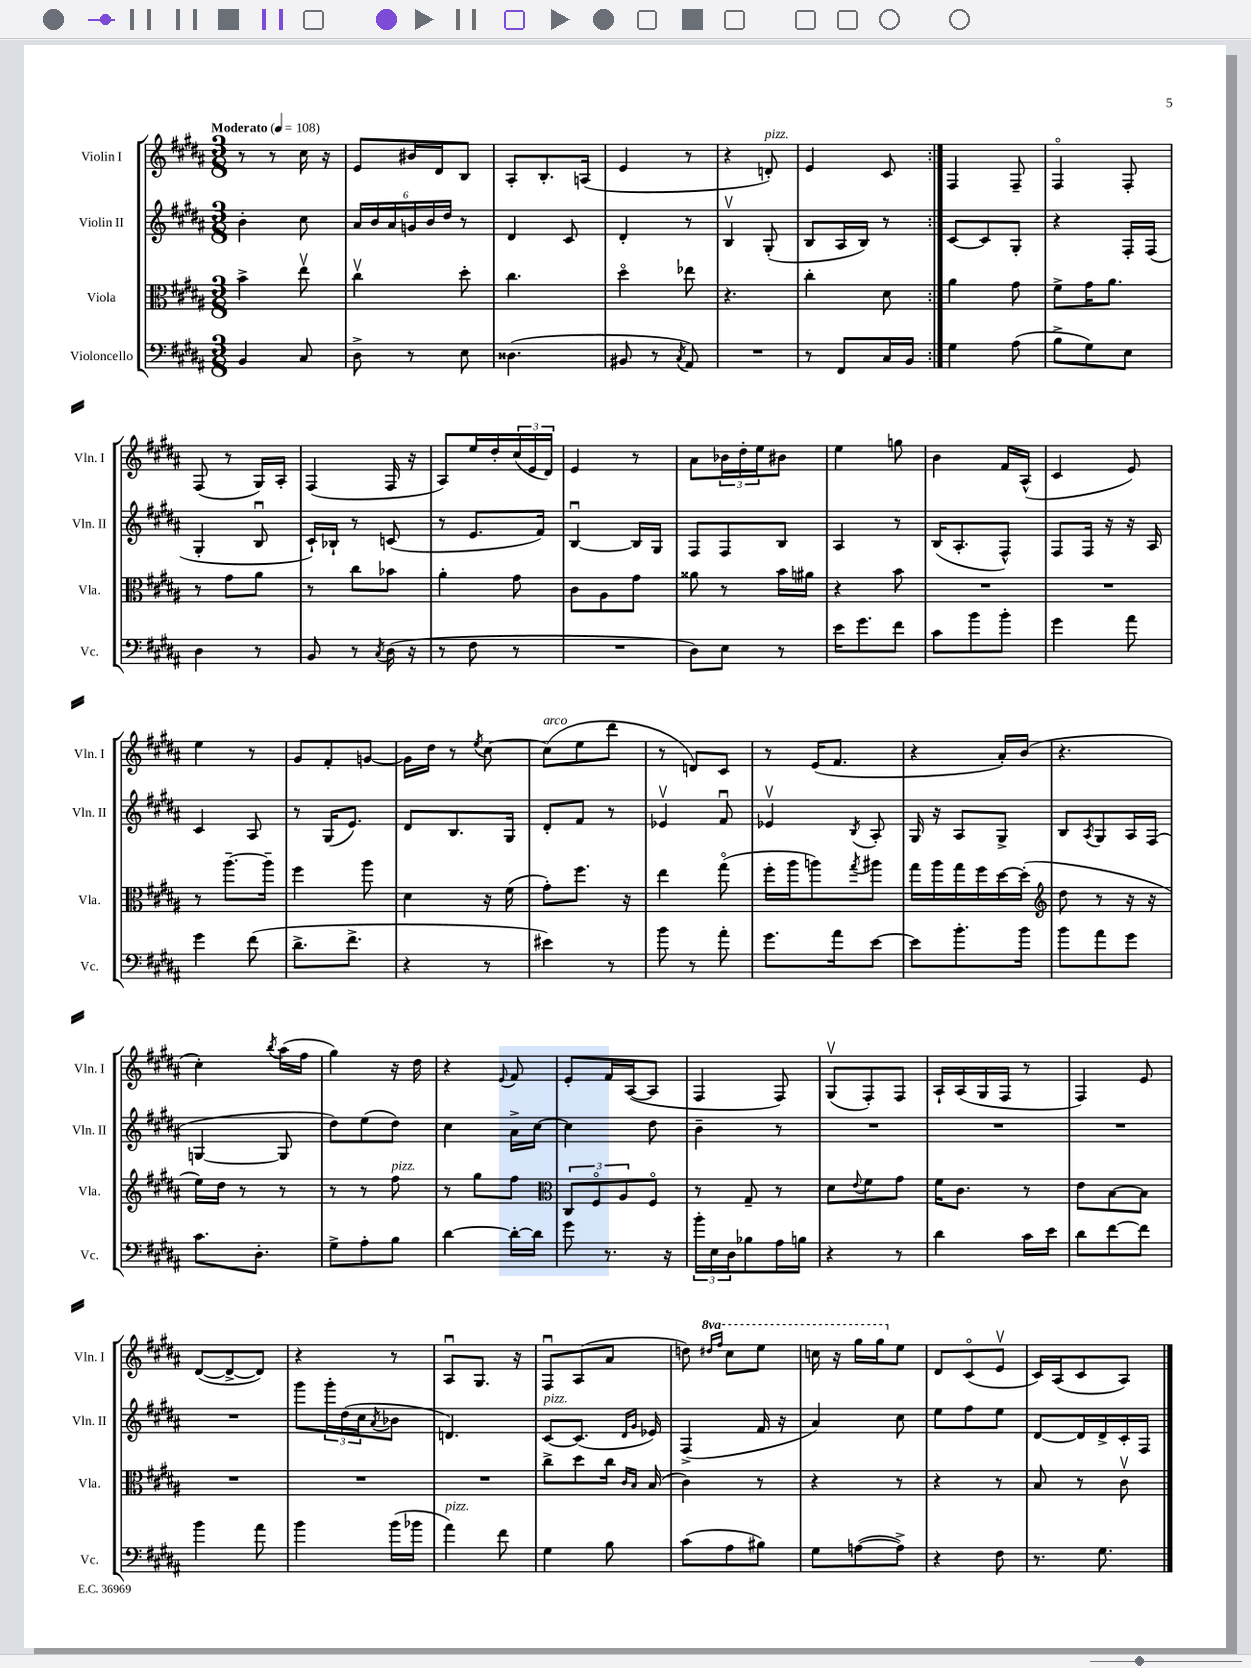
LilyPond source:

<<
\new StaffGroup <<
\new Staff = "s0" \with { instrumentName = "Violin I" shortInstrumentName = "Vln. I" } {
    \clef treble \key b \major \numericTimeSignature \time 3/8 \set Staff.ottavationMarkups = #ottavation-simple-ordinals \tempo "Moderato" 4 = 108
    \repeat volta 2 { r8 r8 cis''16 r16 |
    e'8 bis'16 dis'16 b8 |
    ais8-. b8.-. a16( |
    e'4 r8 |
    r4 d'8-.^\markup { \italic "pizz." }) |
    e'4 cis'8 | }
    fis4 fis8-- |
    fis4\flageolet fis8-. |
    fis8( r8 gis16) ais16-. |
    fis4( fis16 r16 |
    ais8) e''16 dis''16-. \tuplet 3/2 { cis''16( e'16 dis'16) } |
    e'4 r8 |
    ais'8 \tuplet 3/2 { bes'16 dis''16-. e''16 } bis'8 |
    e''4 g''8 |
    b'4 fis'16 ais16-^( |
    cis'4 e'8) |
    e''4 r8 |
    gis'8 fis'8-. g'8~ |
    g'16 dis''16 r8 \acciaccatura { e''8 } cis''8~ |
    cis''8^\markup { \italic "arco" }( e''8 dis'''8 |
    r8 d'8) cis'8 |
    r8 e'16( fis'8. |
    r4 ais'16-.) b'16( |
    r4. |
    cis''4-.) \acciaccatura { b''8 } ais''16( fis''16 |
    gis''4) r16 dis''16 |
    r4 \appoggiatura { e'8 } fis'8 |
    e'8-. fis'16 ais16~( ais8 |
    fis4 fis8) |
    gis8\upbow( fis8-.) fis8 |
    ais16-! ais16( gis16 fis16 r8 |
    fis4) e'8 |
    dis'8~( dis'8~-> dis'8) |
    r4 r8 |
    ais8\downbow gis8. r16 |
    fis8\downbow ais8( ais'8 |
    d''8) \ottava #1 \grace { dis'''!16 fis'''16 } cis'''8 e'''8 |
    c'''16 r16 gis'''16 gis'''16 \ottava #0 e''8 |
    dis'8 cis'8\flageolet( e'8\upbow |
    cis'16) ais16( cis'8 ais8) \bar "|." |
}
\new Staff = "s1" \with { instrumentName = "Violin II" shortInstrumentName = "Vln. II" } {
    \clef treble \key b \major \numericTimeSignature \time 3/8
    \repeat volta 2 { b'4-. cis''8 |
    \tuplet 6/4 { ais'16 b'16 ais'16 g'16 b'16 dis''16 } r8 |
    dis'4 cis'8 |
    dis'4-. r8 |
    b4\upbow gis8-.( |
    b8 ais16 b16) r8 | }
    cis'8~ cis'8 gis8-. |
    r4 fis16-. fis16( |
    gis4-. b8\downbow |
    cis'16-!) bes16-! r8 c'8( |
    r8 e'8. fis'16) |
    b4~\downbow b16 gis16 |
    fis8 fis8 b8 |
    ais4 r8 |
    b16( ais8.-. fis8-^) |
    fis8 fis16 r16 r16 ais16 |
    cis'4 ais8 |
    r8 gis16( e'8.) |
    dis'8 b8. gis16 |
    dis'8-. fis'8 r8 |
    ees'4\upbow fis'8\downbow |
    ees'4\upbow \acciaccatura { b8 } ais8-. |
    gis16 r16 ais8 gis8-> |
    b8 \acciaccatura { ais8 } gis8 ais16 fis16( |
    g4~ g8 |
    dis''8) e''8( dis''8) |
    cis''4 ais'16-> cis''16~ |
    cis''4 dis''8 |
    b'4-- r8 |
    R4. |
    R4. |
    R4. |
    R4. |
    gis'''8 \tuplet 3/2 { gis'''16-. dis''16( cis''16 } \acciaccatura { ais'8 } bes'8 |
    d'4.) |
    cis'8~^\markup { \italic "pizz." } cis'8.( \grace { dis'16 gis'16 } ees'16) |
    fis4->( fis'16 r16 |
    ais'4) cis''8 |
    e''8 fis''8 e''8 |
    dis'8~ dis'16 dis'16-> cis'16-. fis16 \bar "|." |
}
\new Staff = "s2" \with { instrumentName = "Viola" shortInstrumentName = "Vla." } {
    \clef alto \key b \major \numericTimeSignature \time 3/8
    \repeat volta 2 { b'4-> e''8\upbow |
    cis''4\upbow dis''8-. |
    cis''4. |
    dis''4\flageolet ees''8 |
    r4. |
    cis''4-. dis'8 | }
    ais'4 gis'8 |
    fis'8-> gis'16 ais'8. |
    r8 gis'8 ais'8 |
    r8 cis''8 bes'8 |
    ais'4-. gis'8 |
    cis'8 ais8 gis'8 |
    aisis'8 r8 b'16 ais'16 |
    r4 b'8 |
    R4. |
    R4. |
    r8 ais''8.~-- ais''16-- |
    fis''4 ais''8 |
    dis'4 r16 fis'16( |
    gis'8-.) fis''8. r16 |
    e''4 gis''8\flageolet( |
    fis''16-. ais''16 a''8) \acciaccatura { gis''8 } ais''8 |
    gis''16 ais''16 gis''16 fis''16 dis''16~ dis''16-.( |
    \clef treble dis''8 r8 r16 r16 |
    e''16) dis''16 r8 r8 |
    r8 r8 fis''8^\markup { \italic "pizz." } |
    r8 gis''8 fis''8 |
    \clef alto \tuplet 3/2 { cis8 fis8\flageolet ais8 } fis8\flageolet |
    r8 gis8-- r8 |
    dis'8 \appoggiatura { e'8 } fis'8 gis'8 |
    fis'16 cis'8. r8 |
    e'8 b8~ b8 |
    R4. |
    R4. |
    R4. |
    cis''8-> dis''8 cis''16 \grace { cis'16 b16 } b16( |
    cis'4) r8 |
    r4 r8 |
    r4 r8 |
    b8 r8 cis'8\upbow \bar "|." |
}
\new Staff = "s3" \with { instrumentName = "Violoncello" shortInstrumentName = "Vc." } {
    \clef bass \key b \major \numericTimeSignature \time 3/8
    \repeat volta 2 { b,4 cis8 |
    dis8-> r8 e8 |
    disis4.( |
    bis,8 r8 \acciaccatura { cis8 } ais,8) |
    R4. |
    r8 fis,8 cis16 b,16 | }
    gis4 ais8( |
    b8-> gis8) e8 |
    dis4 r8 |
    b,8 r8 \acciaccatura { cis8 } dis16( r16 |
    r8 fis8 r8 |
    R4. |
    dis8) e8 r8 |
    e'16 gis'8. fis'8 |
    cis'8 b'8 b'8-. |
    gis'4 ais'8 |
    gis'4 fis'8( |
    dis'8.-> fis'8.-> |
    r4 r8 |
    eis'4) r8 |
    b'8 r8 ais'8-. |
    gis'8. ais'16 e'8~ |
    e'8 b'8.-. b'16 |
    b'8 ais'8 gis'8 |
    cis'8. dis8.-. |
    gis8-> ais8-. b8 |
    dis'4~ dis'16~-. dis'16 |
    gis'8 r8. r16 |
    \tuplet 3/2 { b'16-. e16 dis16 } bes8 ais16 b16 |
    r4 r8 |
    dis'4 cis'16 e'16 |
    dis'8 fis'8~ fis'8 |
    b'4 ais'8 |
    b'4 b'16( bes'16 |
    ais'4^\markup { \italic "pizz." }) fis'8 |
    gis4 b8 |
    cis'8( ais8 bis8) |
    gis8 a8~( a8->) |
    r4 fis8 |
    r8. gis8. \bar "|." |
}
>>
>>
\layout { \context { \Score \remove "Bar_number_engraver" } }
